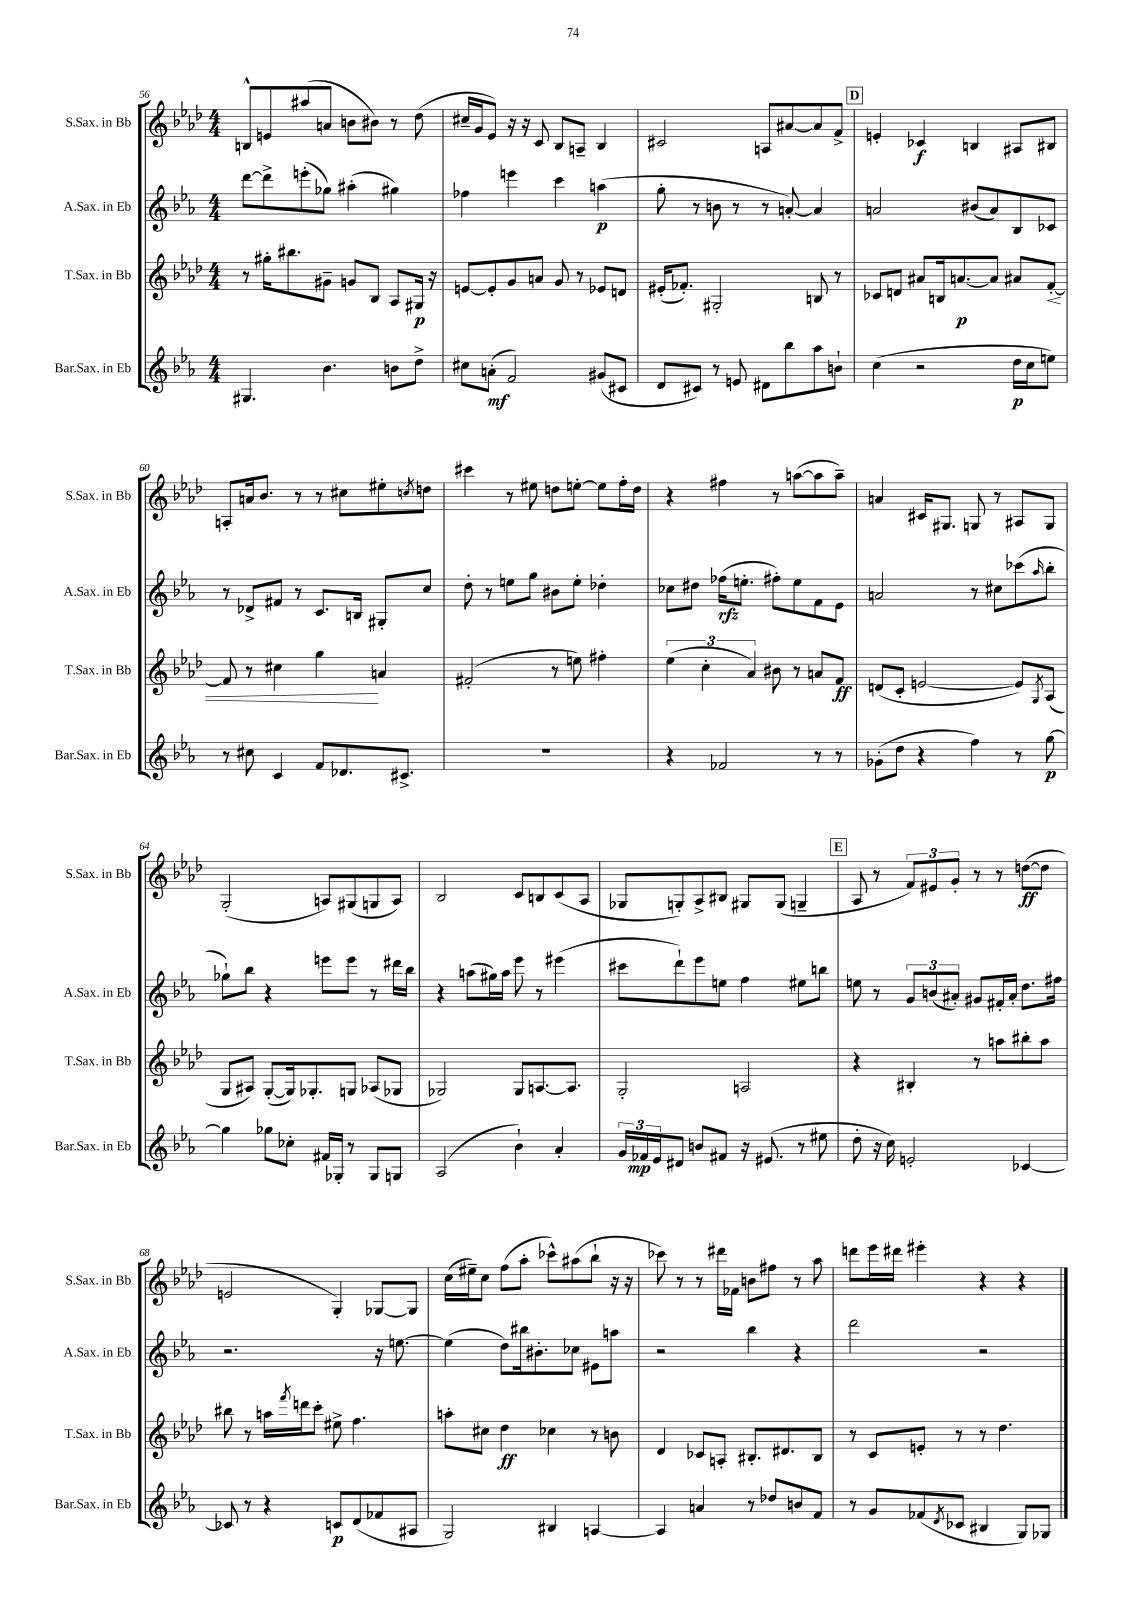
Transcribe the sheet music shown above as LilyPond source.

<<
\new StaffGroup <<
\new Staff = "s0" \with { instrumentName = "S.Sax. in Bb" shortInstrumentName = "S.Sax. in Bb" } {
    \clef treble \key aes \major \numericTimeSignature \time 4/4
    b8-^ e'8 ais''8( a'8 b'8 bis'8) r8 des''8( |
    cis''16-- g'16 ees'8) r16 r16 c'8 bes8 a8-- bes4 |
    cis'2 a8 ais'8~ ais'8 f'8-> |
    \mark \markup { \box "D" } e'4-. ces'4\f b4 ais8 bis8 |
    a8-. a'16 bes'8. r8 r8 cis''8 eis''8-. \acciaccatura { c''8 } d''8 |
    cis'''4 r8 eis''8 d''8 e''8~-. e''8 f''16-. d''16 |
    r4 fis''4 r8 a''8~( a''8 a''8--) |
    a'4 cis'16 gis8. g8 r8 ais8 g8 |
    g2-.( a8) gis8( g8 a8) |
    bes2 c'8 b8 c'8( aes8 |
    ges8 g8-.) aes8-> bis8 gis8 gis8( g4-- |
    \mark \markup { \box "E" } aes8 r8 \tuplet 3/2 { f'8) eis'8 g'8-. } r8 r8 d''8~\ff( d''8 |
    e'2 g4-.) ges8~ ges8 |
    c''16( eis''16--) c''8 f''8( aes''8-. ces'''8-^) ais''8( bes''8-! r16 r16 |
    ces'''8) r8 r8 dis'''16 fes'16 b'8 fis''8 r8 aes''8 |
    d'''8 ees'''16 dis'''16 eis'''4-. r4 r4 \bar "|." |
}
\new Staff = "s1" \with { instrumentName = "A.Sax. in Eb" shortInstrumentName = "A.Sax. in Eb" } {
    \clef treble \key ees \major \numericTimeSignature \time 4/4
    d'''8~ d'''8-> e'''8-.( ges''8) ais''4-.( gis''4) |
    fes''4 e'''4 c'''4 a''4\p( |
    g''8-. r8 b'8 r8 r8 a'8~-.) a'4 |
    \mark \markup { \box "D" } a'2 bis'8( a'8) bes8 ces'8 |
    r8 des'8-> fis'8 r8 c'8. b16 gis8-. c''8 |
    d''8-. r8 e''8 g''8 bis'8 e''8-. des''4-. |
    ces''8 dis''8 fes''16\rfz( e''8.-. fis''8-.) e''8 f'8 ees'8 |
    a'2 r8 cis''8 ces'''8( \grace { aes''16 } bes''8-. |
    ges''8-!) bes''8 r4 e'''8 e'''8 r8 dis'''16 bes''16 |
    r4 a''8( gis''16) a''16 ees'''8 r8 eis'''4( |
    cis'''8 d'''8-!) ees'''8 e''8 f''4 eis''8 b''8 |
    \mark \markup { \box "E" } e''8 r8 \tuplet 3/2 { g'8 b'8( ais'8-.) } gis'8 fis'16-. ais'16-. d''8. fis''16 |
    r2. r16 e''8.~ |
    e''4( d''8) bis''16 bis'8.-. ces''8 eis'8 a''8 |
    r2 bes''4 r4 |
    d'''2 r2 \bar "|." |
}
\new Staff = "s2" \with { instrumentName = "T.Sax. in Bb" shortInstrumentName = "T.Sax. in Bb" } {
    \clef treble \key aes \major \numericTimeSignature \time 4/4
    r8 gis''16-. bis''8. gis'8-- g'8 bes8 aes8 gis16\p r16 |
    e'8~ e'8-. g'8 a'8 g'8 r8 ees'8 d'8 |
    eis'16-.( fes'8.-.) gis2-. b8 r8 |
    \mark \markup { \box "D" } ces'8 d'8 ais'8 b16 a'8.~\p a'8 ais'8 f'8~-.\< |
    f'8 r8 cis''4 g''4\! a'4 |
    fis'2-.( r8 e''8) fis''4-. |
    \tuplet 3/2 { ees''4( c''4-. aes'4) } bis'8 r8 a'8 f'8\ff |
    d'8( c'8-. e'2~ e'8) \acciaccatura { g8 } aes8( |
    g8 ais8) g8~-.( g16) ges8.-. g8 aes8( ges8 |
    ges2) ges8 a8.~ a8. |
    g2-. a2 |
    \mark \markup { \box "E" } r4 bis4-. r8 a''8 bis''8-. a''8 |
    bis''8 r8 a''16 \acciaccatura { f'''8 } d'''16 c'''8-. eis''8-> f''4. |
    a''8-. cis''8 des''4\ff ces''4 r8 b'8 |
    des'4 ces'8 a8-. bis8.-. dis'8. bis8 |
    r8 c'8 e'8-. r8 r8 des''4. \bar "|." |
}
\new Staff = "s3" \with { instrumentName = "Bar.Sax. in Eb" shortInstrumentName = "Bar.Sax. in Eb" } {
    \clef treble \key ees \major \numericTimeSignature \time 4/4
    gis4. bes'4. b'8 d''8-> |
    cis''8 a'8-.\mf( f'2) gis'8( cis'8 |
    d'8 cis'8) r8 e'8 dis'8 bes''8 aes''8 b'8-! |
    \mark \markup { \box "D" } c''4( r2 d''16\p c''16 e''8) |
    r8 cis''8 c'4 f'8 des'8. cis'8.-> |
    R1 |
    r4 fes'2 r8 r8 |
    ges'8-.( d''8 r4 f''4) r8 g''8~\p |
    g''4 ges''8 ces''8-. fis'16 ges16-. r8 ges8 g8 |
    aes2( bes'4-!) aes'4-. |
    \tuplet 3/2 { g'16 fes'16\mp ees'16 } dis'8 b'8 fis'8 r16 eis'8.( r8 eis''8 |
    \mark \markup { \box "E" } d''8-. r16 c''16) e'2-. ces'4~ |
    ces'8 r8 r4 c'8\p d'8( fes'8 ais8 |
    g2) bis4 a4~ |
    a4 a'4 r8 des''8 b'8 f'8 |
    r8 g'8 fes'8( \acciaccatura { d'8 } ces'8 bis4 g8) ges8 \bar "|." |
}
>>
>>
\layout { \context { \Score currentBarNumber = #56 } }
